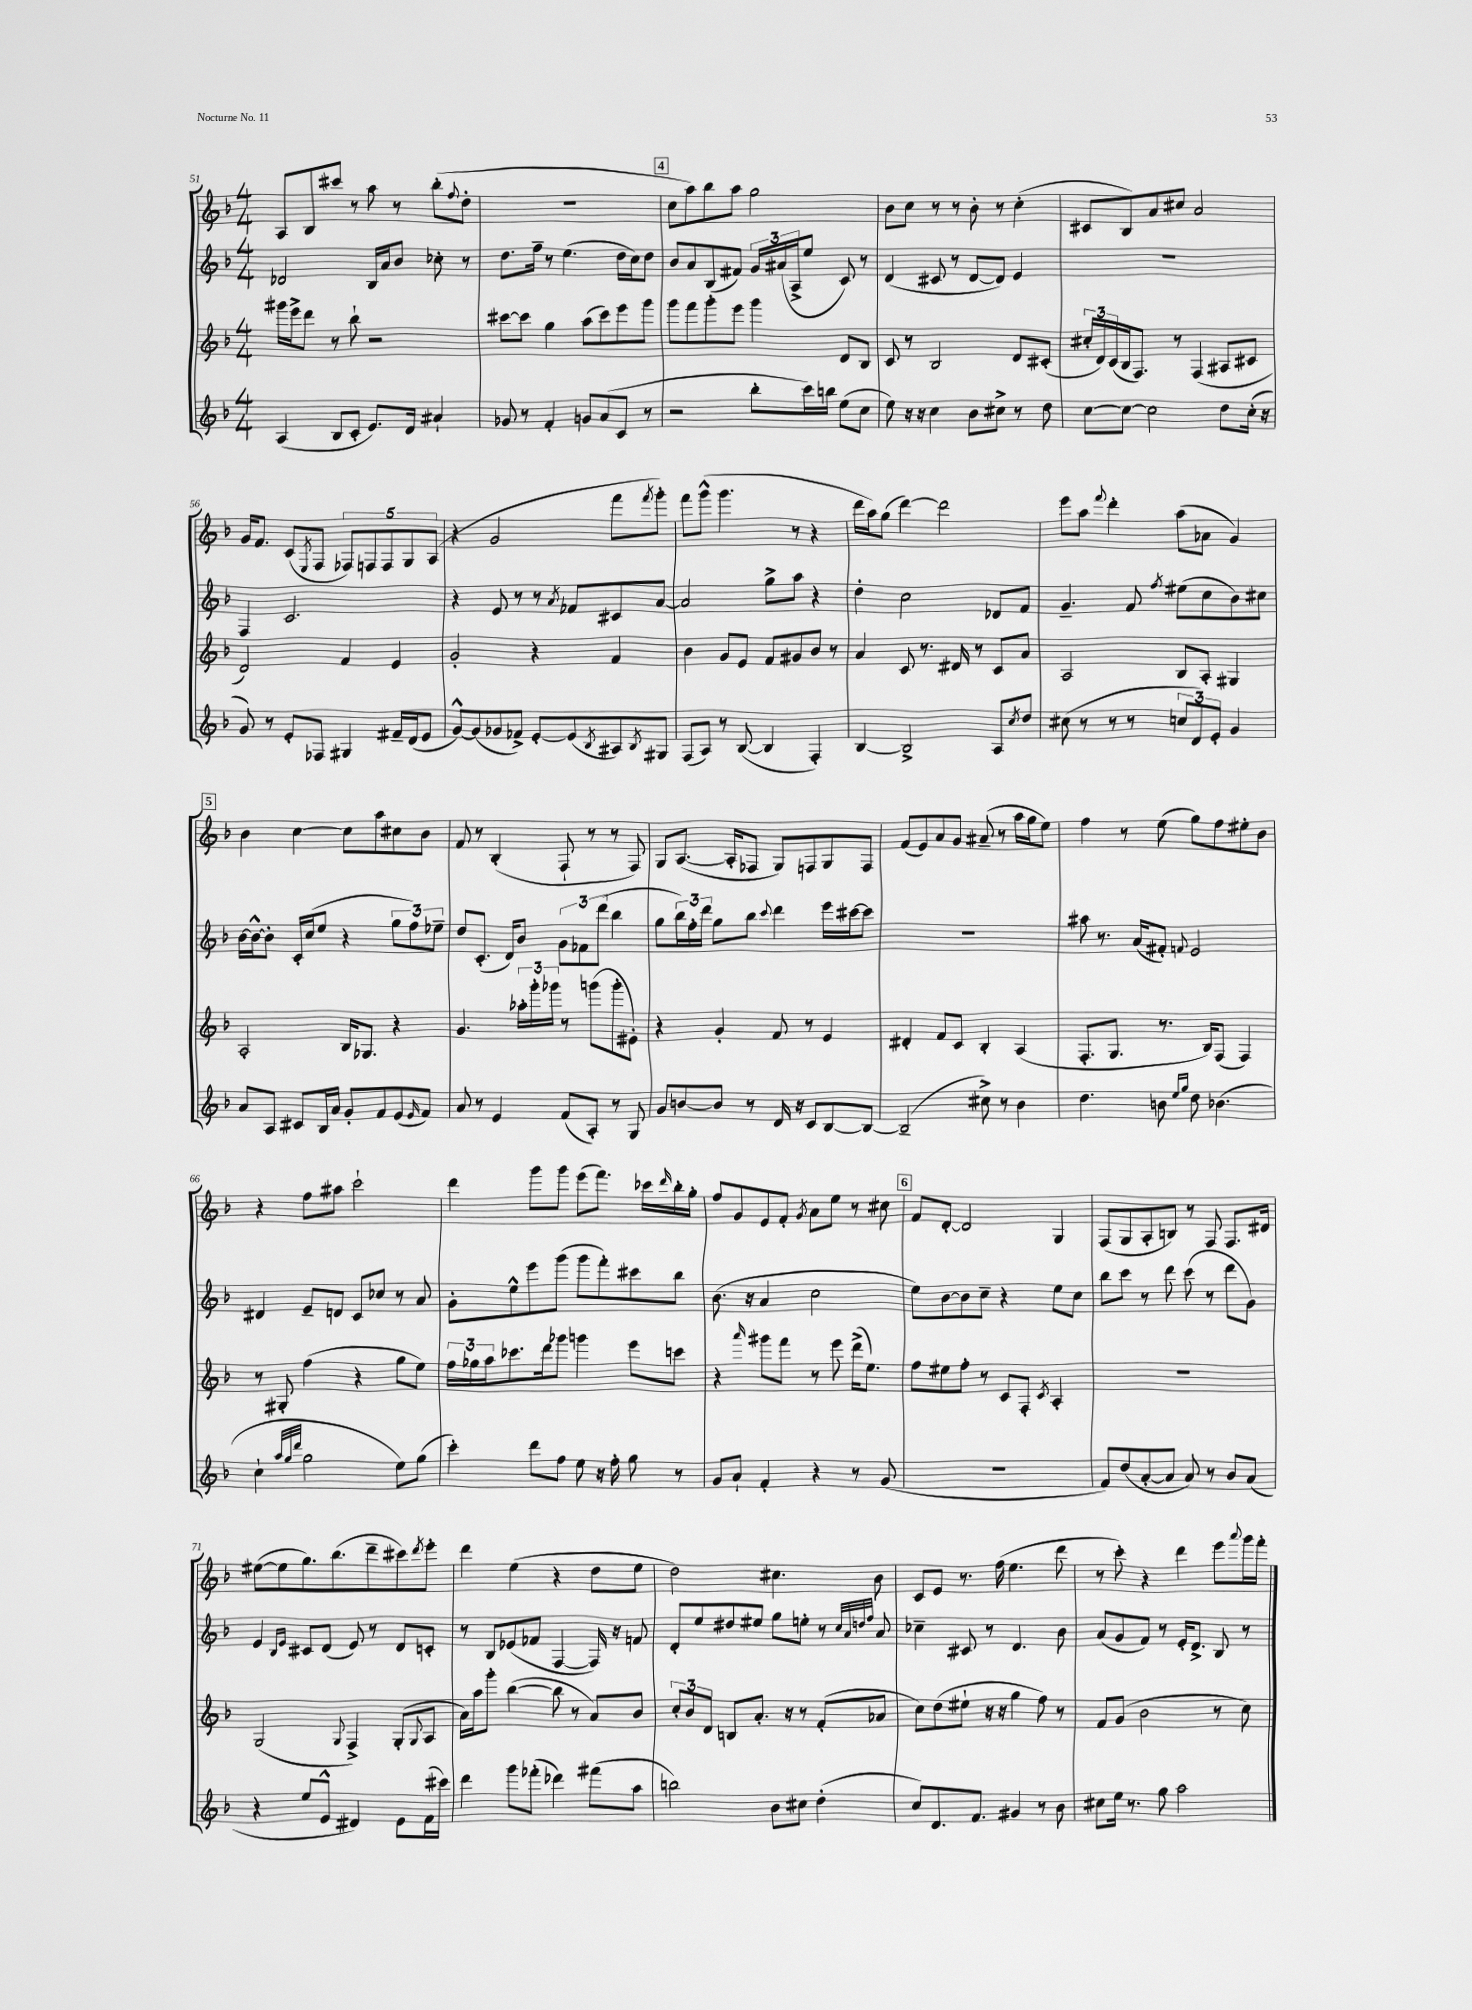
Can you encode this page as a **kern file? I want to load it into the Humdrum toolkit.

**kern	**kern	**kern	**kern
*staff4	*staff3	*staff2	*staff1
*clefG2	*clefG2	*clefG2	*clefG2
*k[b-]	*k[b-]	*k[b-]	*k[b-]
*M4/4	*M4/4	*M4/4	*M4/4
(4A	16ggg#	2d-	8A
.	16eee^	.	.
.	8ddd	.	8B-
8B-	8r	.	8ccc#
8c'	8bb-`	.	8r
8.e)	2r	16B-	8aa
.	.	16a	.
.	.	8b-	8r
16d	.	.	.
4a#`	.	8cc-'	(8bb-'
.	.	.	8qqff
.	.	8r	8dd'
=	=	=	=
8g-	[8ccc#	8.dd	1r
8r	8ccc#]	.	.
.	.	16ff~	.
4f'	4gg	8r	.
.	.	(4.ee	.
8g	(8aa	.	.
(8a	8ccc#)	.	.
8c	8eee	16dd	.
.	.	16cc)	.
8r	8ggg	8dd	.
=	=	=	=
2r	8ggg	8b-	8cc
.	8fff	8a	8aa)
.	8ggg'	(8B-	8bb-
.	8eee	8f#)	8aa
8bb-'	4ggg	24g	2gg
.	.	(24a#	.
.	.	24A^	.
16ccc)	.	8ee	.
16bb	.	.	.
(8ee	8d	8c)	.
8cc	8B-	8r	.
=	=	=	=
8ee)	8c	(4d	8b-
16r	8r	.	8cc
16r	.	.	.
4cc	2B-	8c#	8r
.	.	8r	8r
8b-	.	[8d	8b-'
8cc#^	.	8d])	8r
8r	8d	4e	(4cc'
8dd	(8c#'	.	.
=	=	=	=
[8cc	24cc#'	1r	8c#
.	24d)	.	.
.	(24c	.	.
8cc_	16B-	.	8B-)
.	8.F)	.	.
2cc]	.	.	8a
.	8r	.	8cc#
.	(4F	.	2a
8dd	8A#	.	.
(16cc'	8c#	.	.
16r	.	.	.
=	=	=	=
8g)	2d)	4F	16g
.	.	.	8.f
8r	.	.	.
8e'	.	2.c	(8c
.	.	.	8qE
8F-	.	.	8F
4G#	4f	.	10F-)
.	.	.	10F
.	.	.	10F
16f#~	4e	.	.
.	.	.	10G
(16d	.	.	.
8e	.	.	.
.	.	.	(10A
=	=	=	=
[8g^^)	2g'	4r	4r
(8g]	.	.	.
8g-	.	8e	2g
8f-^)	.	8r	.
[8e'	4r	8r	.
.	.	8qa	.
(8e]	.	8f-	.
8qB-	.	.	.
8A#)	4f	8c#	8fff
8qB-	.	.	8qfff
8G#	.	[8a	8ggg')
=	=	=	=
(8F	4b-	2a]	8fff
8A)	.	.	(8ggg^^
8r	8g	.	4.ggg
([8B-	8e	.	.
4B-]	8f	8gg^	.
.	8g#	8aa	8r
4F')	8b-	4r	4r
.	8r	.	.
=	=	=	=
[4B-	4a	4dd'	16ddd
.	.	.	16aa)
.	.	.	(8gg
2B-^]	8c	2cc	[4ddd)
.	8.r	.	.
.	.	.	2ddd]
.	16d#	.	.
.	8r	.	.
8A	8c	8d-	.
8qcc	.	.	.
8dd	8a	8f	.
=	=	=	=
(8cc#	2A	4.g~	8eee
8r	.	.	8aa
.	.	.	8qqfff
8r	.	.	4ddd'
8r	.	8f	.
.	.	8qff	.
12cc	8B-	(8ee#	(8aa
12d)	.	.	.
.	8A'	8cc	8a-
12e'	.	.	.
4g	4G#	8b-)	4g)
.	.	8cc#	.
=	=	=	=
8a	2A'	[16b-	4b-
.	.	16b-^^_	.
8A	.	8b-']	.
8c#	.	16c'	[4cc
.	.	(16cc	.
16B-	.	8ee	.
16a	.	.	.
8g'	16B-	4r	8cc]
.	8.G-	.	.
8f	.	.	8aa
(8e	4r	12gg	8cc#
.	.	12ff)	.
16qqe	.	.	.
8f)	.	.	8b-
.	.	12ee-~	.
=	=	=	=
8a	4.g	8dd	8f
8r	.	(8.c'	8r
4e	.	.	(4B-'
.	.	16d)	.
.	24aa-'	8b-	.
.	24ggg'	.	.
.	24ggg-	.	.
(8f	8r	12g	8F`
.	.	12f-	.
8A')	(8ggg	.	8r
.	.	(12ddd	.
8r	8ggg'	4bb-	8r
8G	8e#')	.	8F)
=	=	=	=
8g	4r	8gg	8G
[8b	.	24bb-)	([8.A
.	.	24ff'	.
.	.	24ddd	.
8b]	4g'	8gg	.
.	.	.	16A']
8r	.	8bb-	8F-
.	.	8qqccc	.
16d	8f	4ddd	8G)
16r	.	.	.
8c	8r	.	8F
[8B-	4e	16eee	8G
.	.	[16ccc#	.
8B-_	.	8ccc#]	8F
=	=	=	=
(2B-~]	4d#'	1r	(8f
.	.	.	8e)
.	8f	.	8a
.	8c	.	8g
8cc#^)	4B-'	.	(8a#~
8r	.	.	8r
4b-	(4A	.	16aa
.	.	.	16gg
.	.	.	8ee)
=	=	=	=
4.dd	8.F'	8aa#	4ff
.	.	8.r	.
.	8.G	.	.
.	.	.	8r
.	.	(16a	.
8b	8.r	8f#')	(8ee
16qqee	.	.	.
16qqgg	.	8qqf	.
8dd	.	2e	8gg)
.	16B-)	.	.
(4.b-	(8F	.	8ff
.	4F)	.	8ee#'
.	.	.	8b-
=	=	=	=
4cc`	8r	4d#	4r
.	8G#'	.	.
32qqaa	.	.	.
32qqgg	.	.	.
32qqddd	.	.	.
2gg	(4ff	8e~	8ff
.	.	8d	8aa#
.	4r	8c	2ccc`
.	.	8cc-	.
8ee)	8gg	8r	.
(8gg	8ee)	8a	.
=	=	=	=
4ccc')	24ff	8g'	4ddd
.	24gg-	.	.
.	24aa	.	.
.	8.ccc-	8ee^^	.
8ddd	.	8eee	8ggg
.	16ddd	.	.
8ff	8ggg-	(8ggg	8ggg
8ee	4ggg	8ggg	(8eee
16r	.	8fff')	8.fff)
16ff'	.	.	.
8gg	8eee	8ccc#	.
.	.	.	16ccc-
.	.	.	16qqddd
8r	8ccc	8bb-	16bb-'
.	.	.	16gg'
=	=	=	=
8g	4r	(8.b-	8ff
8a`	.	.	8g
.	.	16r	.
.	16qqaaa	.	.
4f'	8ggg#	4a	8e
.	8fff	.	8f'
.	.	.	8qg
4r	8r	2cc	8a
.	8eee	.	8ee
8r	(16ddd^	.	8r
.	8.ee)	.	.
(8g	.	.	8cc#
=	=	=	=
1r	8ff	8ee)	8f
.	8ee#	[8b-	[8d'
.	8ff'	8b-]	2d]
.	8r	8cc~	.
.	8c	4r	.
.	8F'	.	.
.	8qc	.	.
.	4A'	8ee	4G
.	.	8cc	.
=	=	=	=
8f)	1r	8bb-	(8F
(8dd	.	8ccc	8G
[8a'	.	8r	8A'
8a]	.	8ddd	8B)
8a)	.	(8ccc	8r
8r	.	8r	8F
8b-	.	8ddd	8.F
(8a	.	8g)	.
.	.	.	16d#
=	=	=	=
4r	(2G	4e	([8ee#
.	.	.	8ee#]
.	.	16qqB-	.
.	.	16qqe	.
8ee	.	8c#	8.gg)
8e^^	.	(8d	.
.	.	.	(8.bb-
.	8qqG	.	.
4d#)	4F^)	8e)	.
.	.	8r	8ddd~
8e	(8G'	8d	8ccc#)
.	8qqG	.	8qddd
(16f	8A	8c'	8eee'
16ccc#)	.	.	.
=	=	=	=
4ddd	16a)	8r	4ddd
.	16aa	.	.
.	8ggg'	8B-	.
8ggg	([4bb-	(8e-	(4ee
(8fff-'	.	8f-	.
4ddd-)	8bb-]	[4F	4r
.	8r	.	.
(8fff#	8a)	16F])	8dd
.	.	16r	.
8aa	8b-	8f	8ee
=	=	=	=
2bb)	12cc'	8d'	2dd)
.	12b-	.	.
.	.	8ee	.
.	12d	.	.
.	8B	8dd#	.
.	8.a'	8ee#	.
8b-	.	8gg	4.cc#
.	16r	.	.
8cc#	8r	8ee'	.
(4dd'	(8f'	8r	.
.	.	32qqcc	.
.	.	32qqa	.
.	.	32qqdd	.
.	.	32qqff	.
.	8a-	8a	8b-
=	=	=	=
8cc)	8cc)	4cc-~	8c
8.d	(8dd	.	8e
.	8ee#`	8c#	8.r
8.f	.	.	.
.	16r	8r	.
.	16r	.	(16ff
4g#	4gg	4.d	4.ee
8r	8ff)	.	.
8b-	8r	8b-	8ddd
=	=	=	=
8cc#	8f	(8a	8r
16ee	(8g	8g	8ccc')
8.r	.	.	.
.	2b-	8f)	4r
8gg	.	8r	.
2aa	.	16e'	4ddd
.	.	8.d^	.
.	8r	8B-	8eee
.	.	.	8qqaaa
.	8cc)	8r	16ggg
.	.	.	16fff'
==	==	==	==
*-	*-	*-	*-
